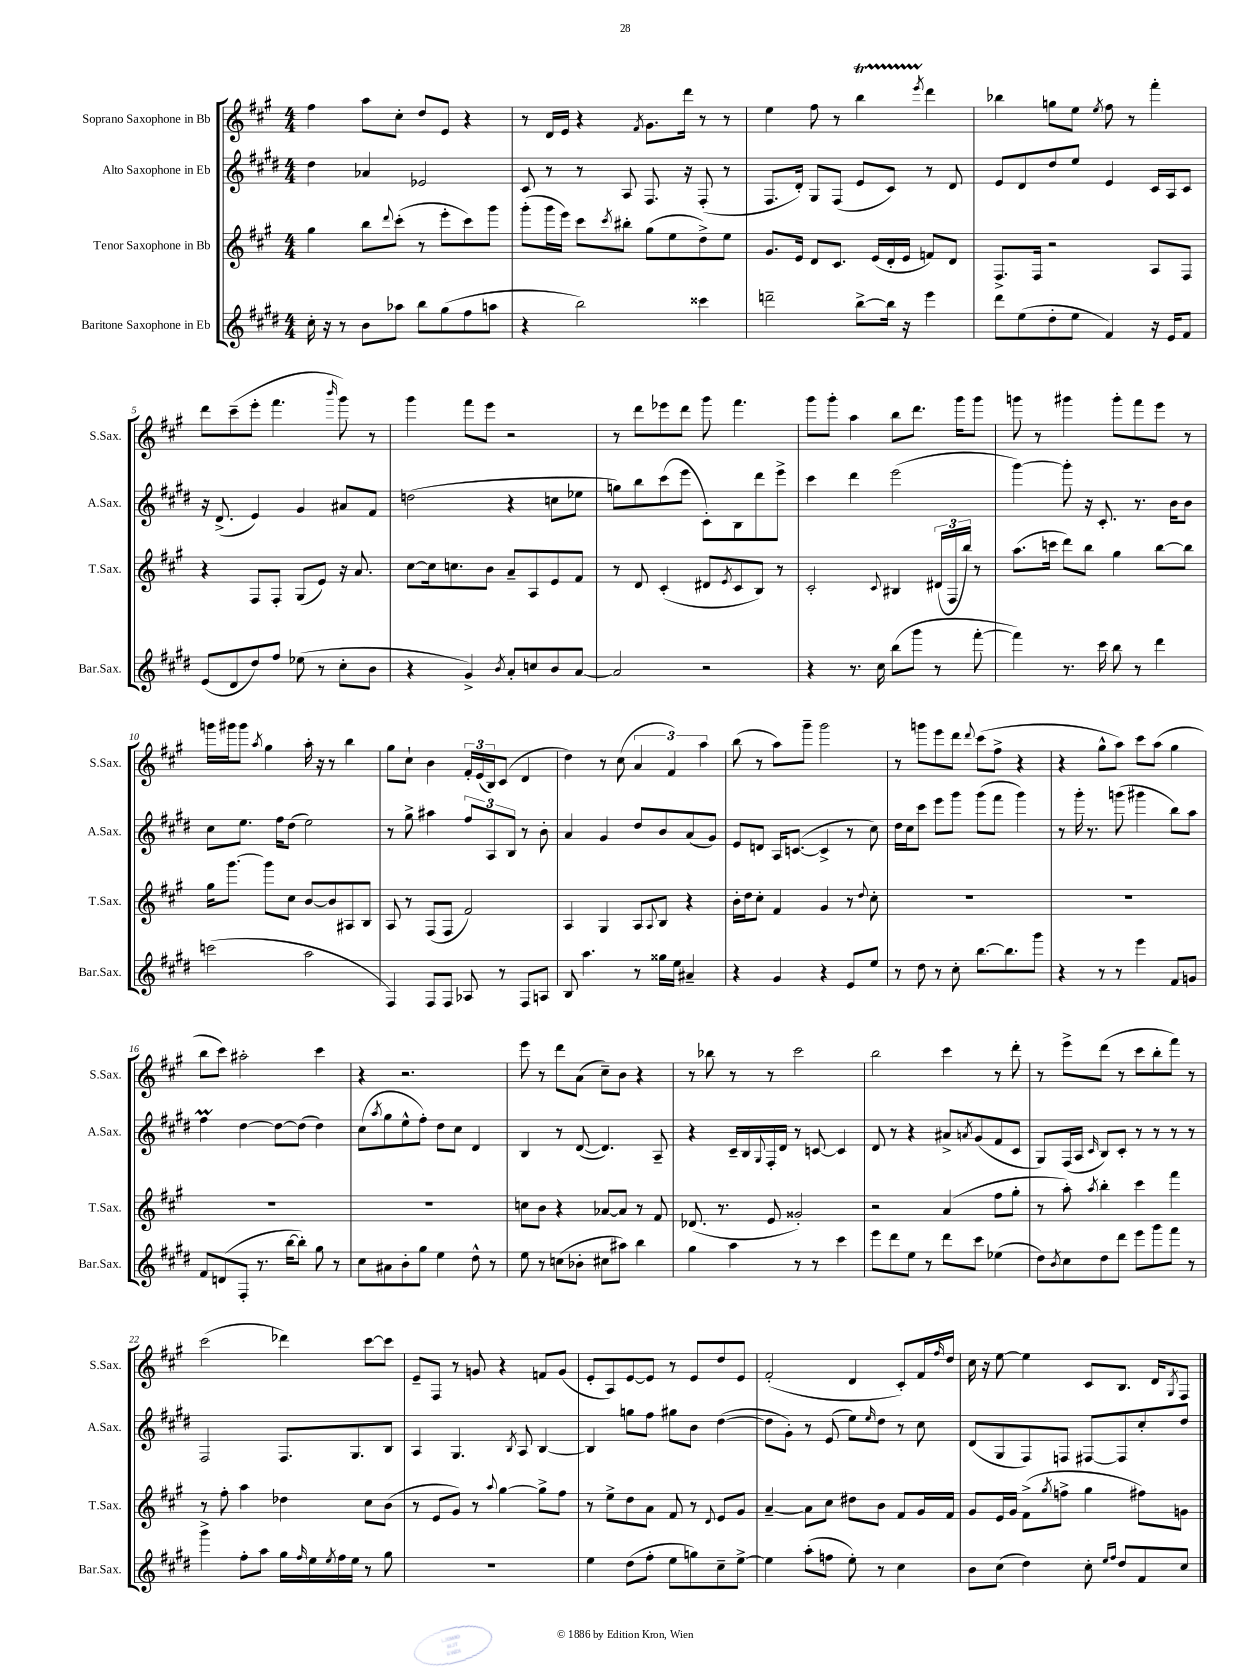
<<
\new StaffGroup <<
\new Staff = "s0" \with { instrumentName = "Soprano Saxophone in Bb" shortInstrumentName = "S.Sax." } {
    \clef treble \key a \major \numericTimeSignature \time 4/4
    fis''4 a''8 cis''8-. d''8 e'8 r4 |
    r8 d'16 e'16 r4 \acciaccatura { fis'8 } gis'8. d'''16 r8 r8 |
    e''4 fis''8 r8 b''4\startTrillSpan \acciaccatura { e'''8 } d'''4\stopTrillSpan |
    bes''4 g''8 e''8 \acciaccatura { e''8 } fis''8 r8 fis'''4-. |
    d'''8 cis'''8--( e'''8-. fis'''4. \grace { b'''16 } gis'''8) r8 |
    gis'''4 fis'''8 e'''8 r2 |
    r8 d'''8 ees'''8 d'''8 gis'''8 fis'''4. |
    gis'''8 gis'''8-. a''4 b''8 d'''8. gis'''16 gis'''8 |
    g'''8 r8 gis'''4 gis'''8-. fis'''8 e'''8 r8 |
    g'''16 gis'''16 gis'''8 \acciaccatura { a''8 } gis''4 a''16-. r16 r8 b''4 |
    gis''8 cis''8-! b'4 \tuplet 3/2 { fis'16-. e'16( b16) } cis'8( d'4 |
    d''4) r8 cis''8( \tuplet 3/2 { a'4 fis'4) a''4 } |
    b''8( r8 a''8) gis'''8-- gis'''2 |
    r8 g'''8 e'''8 d'''8 \appoggiatura { d'''8 } cis'''8( fis''8-> r4 |
    r4 gis''8-^ a''8) cis'''8 a''8( gis''4 |
    b''8 cis'''8) ais''2-. cis'''4 |
    r4 r2. |
    e'''8 r8 d'''8 a'8( cis''8--) b'8 r4 |
    r8 bes''8 r8 r8 cis'''2 |
    b''2 cis'''4 r8 d'''8-. |
    r8 e'''8-> d'''8( r8 cis'''8 b''8-. fis'''8) r8 |
    cis'''2( des'''4) cis'''8~ cis'''8 |
    e'8-- fis8 r8 g'8 r4 f'8 g'8( |
    e'8-. a8) e'8~ e'8 r8 e'8 d''8 e'8 |
    fis'2-.( d'4 cis'8-.) fis'16 \grace { fis''16 } d''16 |
    cis''16 r16 e''8~ e''4 cis'8 b8. d'16 \acciaccatura { gis8 } fis8 \bar "|." |
}
\new Staff = "s1" \with { instrumentName = "Alto Saxophone in Eb" shortInstrumentName = "A.Sax." } {
    \clef treble \key e \major \numericTimeSignature \time 4/4
    dis''4 aes'4 ees'2 |
    cis'8 r8 r8 a8 fis8. r16 fis8-.( r8 |
    fis8. dis'16-.) gis8 fis8( e'8 cis'8) r8 dis'8 |
    e'8 dis'8 dis''8 e''8 e'4 cis'16 a16 cis'8 |
    r16 dis'8.->( e'4) gis'4 ais'8 fis'8 |
    d''2( r4 c''8 ees''8 |
    g''8) b''8 cis'''8( e'''8 cis'8-.) b8 dis'''8 e'''8-> |
    cis'''4 dis'''4 e'''2( |
    gis'''4~) gis'''8-. r16 cis'8.-. r8. b'16 b'8 |
    cis''8 e''8. fis''16 dis''8( e''2) |
    r8 gis''8-> ais''4 \tuplet 3/2 { fis''8 a8 b8 } r8 b'8-. |
    a'4 gis'4 dis''8 b'8 a'8( gis'8) |
    e'8 d'8 a16 c'8.~( c'4-> r8 cis''8) |
    dis''16 cis''16 cis'''8 e'''8 gis'''8 gis'''8( fis'''8 gis'''4) |
    r8 gis'''16-. r8. g'''8( gis'''4 b''8) a''8 |
    fis''4\prall dis''4~ dis''8~ dis''8( dis''4) |
    cis''8( \acciaccatura { a''8 } gis''8 e''8-^ fis''8-.) dis''8 cis''8 dis'4 |
    b4 r8 dis'8~( dis'4.) a8-- |
    r4 cis'16-- b16 \appoggiatura { gis8 } fis16-. dis'16 r8 c'8~ c'4 |
    dis'8 r8 r4 ais'8-> \acciaccatura { a'8 } gis'8( fis'8 cis'8 |
    gis8) fis16( a16 \grace { cis'16 } b8) cis'8-. r8 r8 r8 r8 |
    fis2 fis8. gis8. b8 |
    a4 gis4. \acciaccatura { b8 } a8 b4~ |
    b4 g''8 fis''8 gis''8 b'8 dis''4~( |
    dis''8 gis'8-.) r8 e'8( e''8) \grace { e''16 } dis''8 r8 cis''8 |
    dis'8( gis8 fis8) f8 fis8~ fis8 cis''8-. dis''8 \bar "|." |
}
\new Staff = "s2" \with { instrumentName = "Tenor Saxophone in Bb" shortInstrumentName = "T.Sax." } {
    \clef treble \key a \major \numericTimeSignature \time 4/4
    gis''4 b''8 \appoggiatura { d'''8 } cis'''8-.( r8 e'''8-. cis'''8) gis'''8 |
    gis'''8-.( gis'''16 e'''16) cis'''8 \acciaccatura { cis'''8 } bis''8-. gis''8( e''8 d''8->) e''8 |
    gis'8. e'16 d'8 cis'8. e'16( d'16-. e'16 f'8) d'8 |
    fis8.-> fis16 r2 a8 fis8 |
    r4 fis8 fis8-. gis8( e'8) r16 a'8. |
    cis''8~ cis''16 c''8. b'8 a'8-- a8 e'8 fis'8 |
    r8 d'8 cis'4-.( dis'8 \acciaccatura { e'8 } cis'8 b8) r8 |
    cis'2-. \appoggiatura { cis'8 } bis4 \tuplet 3/2 { dis'16( fis16 b''16) } r8 |
    a''8.( c'''16 d'''8) b''8 gis''4 b''8~ b''8 |
    gis''16 gis'''8.~ gis'''8 cis''8 b'8~ b'8 ais8 b8 |
    a8 r8 fis8( fis8 fis'2) |
    a4 gis4 a8 \appoggiatura { a8 } b8 r4 |
    b'16-. d''16 cis''8-. fis'4 gis'4 r8 \appoggiatura { d''8 } cis''8-. |
    R1 |
    R1 |
    R1 |
    R1 |
    c''8 b'8 r4 aes'8~ aes'8 r8 fis'8 |
    des'8.( r8. e'8 gisis'2-.) |
    r2 a'4( fis''8 gis''8-. |
    r8 a''8-.) \acciaccatura { a''8 } b''4-. cis'''4 fis'''4 |
    r8 fis''8-. a''4 des''4 cis''8 b'8( |
    r8 e'8 gis'8) r8 \appoggiatura { a''8 } gis''4~ gis''8-> fis''8 |
    r8 e''8-> d''8 a'8 fis'8 r8 \appoggiatura { d'8 } e'8 gis'8 |
    a'4~-- a'8 cis''8 dis''8 b'8 fis'8 gis'16 fis'16 |
    gis'8 e'16 gis'16 fis'8->( \acciaccatura { gis''8 } f''8-> gis''4 fis''8) g'8 \bar "|." |
}
\new Staff = "s3" \with { instrumentName = "Baritone Saxophone in Eb" shortInstrumentName = "Bar.Sax." } {
    \clef treble \key e \major \numericTimeSignature \time 4/4
    cis''16-. r16 r8 b'8 aes''8 b''8 gis''8( fis''8 a''8 |
    r4 b''2) cisis'''4 |
    d'''2-- b''8~-> b''16 r16 e'''4 |
    dis'''8 e''8( dis''8-. e''8 fis'4) r16 e'16 fis'8 |
    e'8( dis'8 dis''8) fis''8 ees''8( r8 cis''8-. b'8 |
    r4 gis'4->) \acciaccatura { b'8 } a'8-. c''8 b'8 a'8~ |
    a'2 r2 |
    r4 r8. cis''16 b''8( gis'''8 r8 fis'''8~-. |
    fis'''4) r8. cis'''16 b''8 r8 dis'''4 |
    c'''2( a''2 |
    fis4) fis8 fis8 aes8 r8 fis8 a8 |
    b8 a''4. r8 gisis''16 e''16 ais'4-- |
    r4 gis'4 r4 e'8 e''8 |
    r8 dis''8 r8 cis''8-. b''8.~ b''8. gis'''8 |
    r4 r8 r8 e'''4 fis'8 g'8 |
    fis'8 d'8( fis8-. r8. b''16~ b''8-.) gis''8 r8 |
    cis''8 ais'8 b'8-. gis''8 e''4 dis''8-^ r8 |
    e''8 r8 c''8( bes'8-. cis''8 ais''8) b''4 |
    gis''4 a''4 r8 r8 cis'''4 |
    e'''8 dis'''8 e''8 r8 dis'''8 cis'''8 ees''4( |
    dis''8) \acciaccatura { b'8 } cis''8 dis''8 dis'''8 e'''8 gis'''8 fis'''8 r8 |
    gis'''4-> fis''8-. a''8 gis''16 \grace { fis''16 } e''16 \acciaccatura { e''8 } fis''16 e''16 r8 gis''8 |
    R1 |
    e''4 dis''8( fis''8-. e''8 g''8) cis''8-- e''8~-> |
    e''4 a''8-.( f''8 e''8-.) r8 cis''4 |
    b'8 cis''8( dis''4) cis''8-. \grace { e''16 fis''16 } dis''8 fis'8 cis''8 \bar "|." |
}
>>
>>
